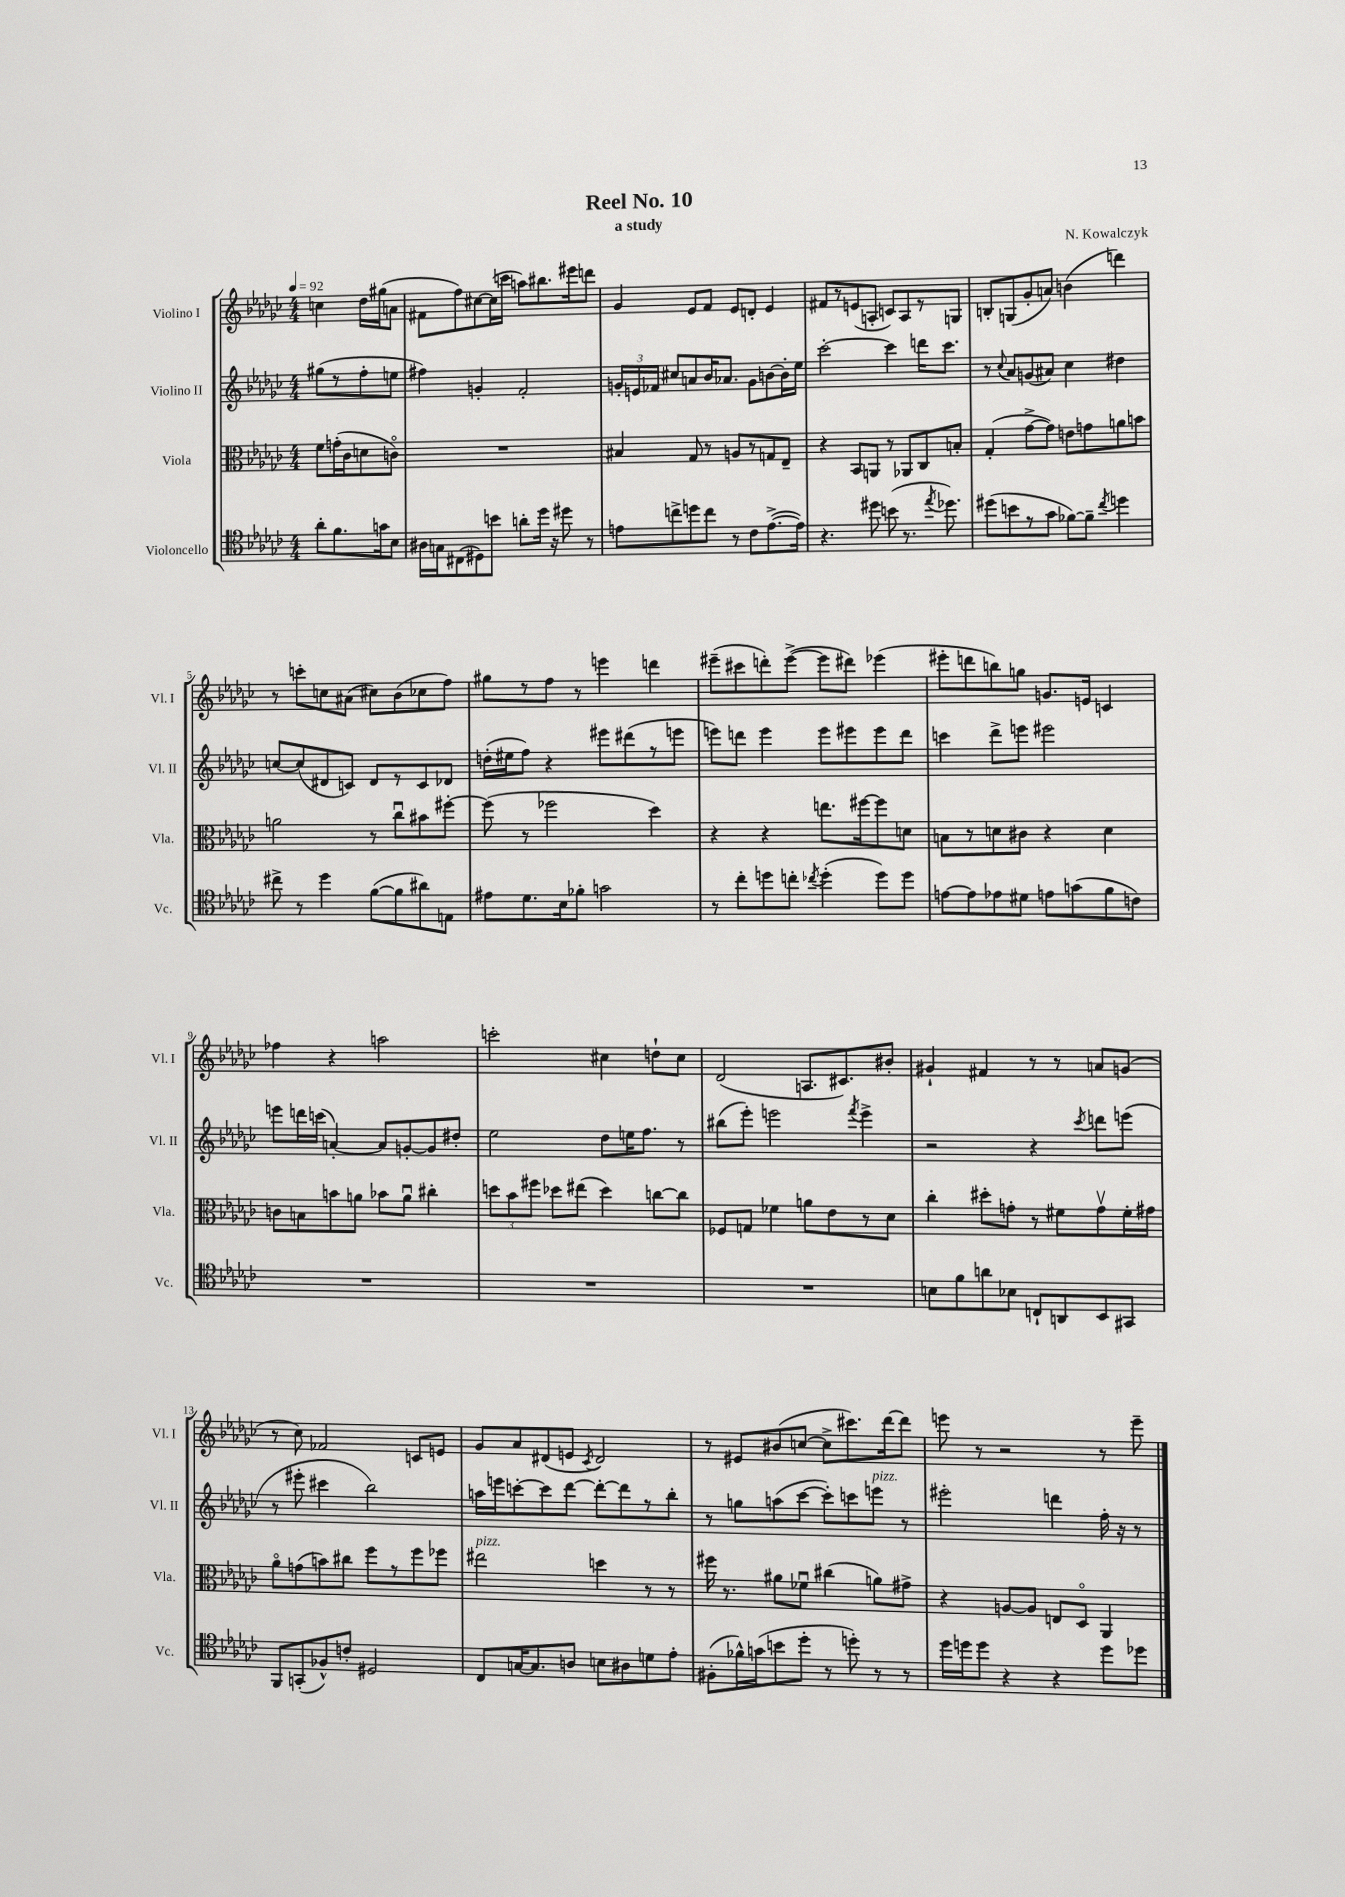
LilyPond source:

\header { title = "Reel No. 10" composer = "N. Kowalczyk" subtitle = "a study" }
<<
\new StaffGroup <<
\new Staff = "s0" \with { instrumentName = "Violino I" shortInstrumentName = "Vl. I" } {
    \clef treble \key ges \major \numericTimeSignature \time 4/4 \partial 2 \tempo 4 = 92
    \autoBeamOff c''4 des''16[ gis''16( a'8] |
    fis'8[ f''8) cis''8~ cis''16( c'''16] a''8[) bis''8. eis'''16 d'''8] |
    ges'4 ees'8[ f'8] ees'8[ d'8]-. ees'4 |
    fis'8[ r8 e'8( a8]-. c'8[) a8 r8 g8] |
    b8[-. g8( ges'8-. a'8]) b'4( d'''4) |
    r8 c'''8[-. c''8 ais'8]( cis''8[) bes'8( ces''8 f''8]) |
    gis''8[ r8 f''8] r8 e'''4 d'''4 |
    eis'''8[--( cis'''8 d'''8-.) eis'''8]~->( eis'''8[ dis'''8]) ees'''4( |
    eis'''8[-. d'''8 b''8) g''8] g'8.[ e'16] c'4 |
    fes''4 r4 a''2 |
    c'''2-. cis''4 d''8[-! cis''8] |
    des'2( a8.[ cis'8.) bis'8]-. |
    gis'4-! fis'4 r8 r8 a'8[ g'8]( |
    r8 ces''8) fes'2 c'8[ e'8] |
    ges'8[ aes'8 dis'8( e'8] \acciaccatura { ces'8 } dis'2) |
    r8 eis'8[ bis'8( c''8]~ c''8[-> cis'''8.) des'''16~ des'''8] |
    e'''8 r8 r2 r8 e'''8-- \bar "|." |
}
\new Staff = "s1" \with { instrumentName = "Violino II" shortInstrumentName = "Vl. II" } {
    \clef treble \key ges \major \numericTimeSignature \time 4/4 \partial 2
    \autoBeamOff gis''8[( r8 f''8-. e''8] |
    fis''4) g'4-. f'2-. |
    \tuplet 3/2 { g'16[-. e'16 fes'16] } cis''8[ a'8 bes'16 aes'8.] g'8[ b'8~ b'16-. ees''16] |
    ces'''2~-. ces'''4 d'''16[ ces'''8.] |
    r8 \appoggiatura { ces''8 } aes'8[ g'8( ais'8]) ces''4 dis''4 |
    c''8[~ c''8( dis'8 c'8]) dis'8[ r8 c'8 des'8] |
    d''16[-.( eis''16 f''8]) r4 eis'''8[ dis'''8( r8 e'''8] |
    e'''8[) d'''8] e'''4 e'''8[ eis'''8 eis'''8 d'''8] |
    c'''4 des'''8[-> e'''8] eis'''2 |
    e'''8[ d'''16 c'''16]( a'4~-.) a'8[ g'8~-. g'8 dis''8]-. |
    ees''2 des''8[ e''16 f''8.] r8 |
    bis''8[( ees'''8]-.) e'''2 \acciaccatura { f'''8 } e'''4-> |
    r2 r4 \acciaccatura { ces'''8 } d'''8[ e'''8]( |
    r8 eis'''8-. cis'''4 bes''2) |
    a''16[ e'''16 c'''8~-. c'''8 des'''8]~ des'''8[~-. des'''8 r8 bes''8]-. |
    r8 g''8[ a''8( ces'''8]~ ces'''8[-.) c'''8 e'''8]^\markup { \italic "pizz." } r8 |
    eis'''2-. d'''4 f''16-. r16 r8 \bar "|." |
}
\new Staff = "s2" \with { instrumentName = "Viola" shortInstrumentName = "Vla." } {
    \clef alto \key ges \major \numericTimeSignature \time 4/4 \partial 2
    \autoBeamOff f'8[ g'16-.( ces'16 d'8 c'8]\flageolet) |
    R1 |
    bis4 ges8 r8 a8[ r8 g8 ees8]-- |
    r4 bes,8[ a,8] r8 aes,8[ ces8 b8]-. |
    ges4-.( ges'8[~-> ges'8]) e'8[ g'8 a'8 b'8] |
    a'2 r8 ces''8[\downbow bis'8 fis''8]~-. |
    fis''8( r8 fes''2 des''4) |
    r4 r4 e''8.[ fis''16~ fis''8 d'8] |
    b8[ r8 d'8 cis'8] r4 d'4 |
    c'8[ b8 b'8 a'8] bes'8[ a'8]\downbow cis''4-. |
    \tuplet 3/2 { d''8[ bes'8 fis''8] } des''8[ eis''8]( des''4) c''8[~ c''8] |
    fes8[ g8] fes'4 a'8[ ees'8 r8 des'8] |
    ces''4-. dis''8[-. g'8]-. r8 fis'8[ g'8\upbow fis'16-. gis'16] |
    aes'8[\flageolet g'8( b'8) cis''8] f''8[ r8 f''8 fes''8] |
    eis''2^\markup { \italic "pizz." } d''4 r8 r8 |
    fis''16 r8. ais'8[ fes'8]\downbow cis''4( a'8[) gis'8]-> |
    r4 a8[~ a8] e8[ des8]\flageolet aes,4 \bar "|." |
}
\new Staff = "s3" \with { instrumentName = "Violoncello" shortInstrumentName = "Vc." } {
    \clef tenor \key ges \major \numericTimeSignature \time 4/4 \partial 2
    \autoBeamOff aes'8[-. f'8. g'16 bes8] |
    ais16[ g16 cis8( dis8) b'8] a'8[-. des''16] r16 dis''8 r8 |
    e'8[ c''8-> d''8 c''8] r8 ces'8[ e'8.~->( e'16]) |
    r4. dis''8 b'8( r8. \acciaccatura { ees''8 } des''8.) |
    dis''8[( b'8 r8 ges'8] fes'8[~) fes'8]-- \acciaccatura { ces''8 } d''4 |
    cis''8-> r8 des''4 f'8[~( f'8 ais'8) e8] |
    eis'8[ des'8. bes16 fes'8]-. g'2 |
    r8 ces''8[-. d''8 c''8]-. \acciaccatura { ces''8 } d''4-.( d''8[) d''8] |
    e'8[~ e'8 ees'8 dis'8] e'8[ g'8( f'8 c'8]) |
    R1 |
    R1 |
    R1 |
    b8[ f'8 a'8 bes8] c8[-! a,8 bes,8 gis,8] |
    f,8[ g,8-.( fes8-^) c'8]-. dis2 |
    ces8[ g16~ g8. a8] b8[ ais8 d'8 ees'8]-. |
    fis8[-.( fes'16-^) g'16( b'8 des''8]-. r8 d''8-.) r8 r8 |
    des''16[ d''16 d''8] r4 r4 d''8[ des''8] \bar "|." |
}
>>
>>
